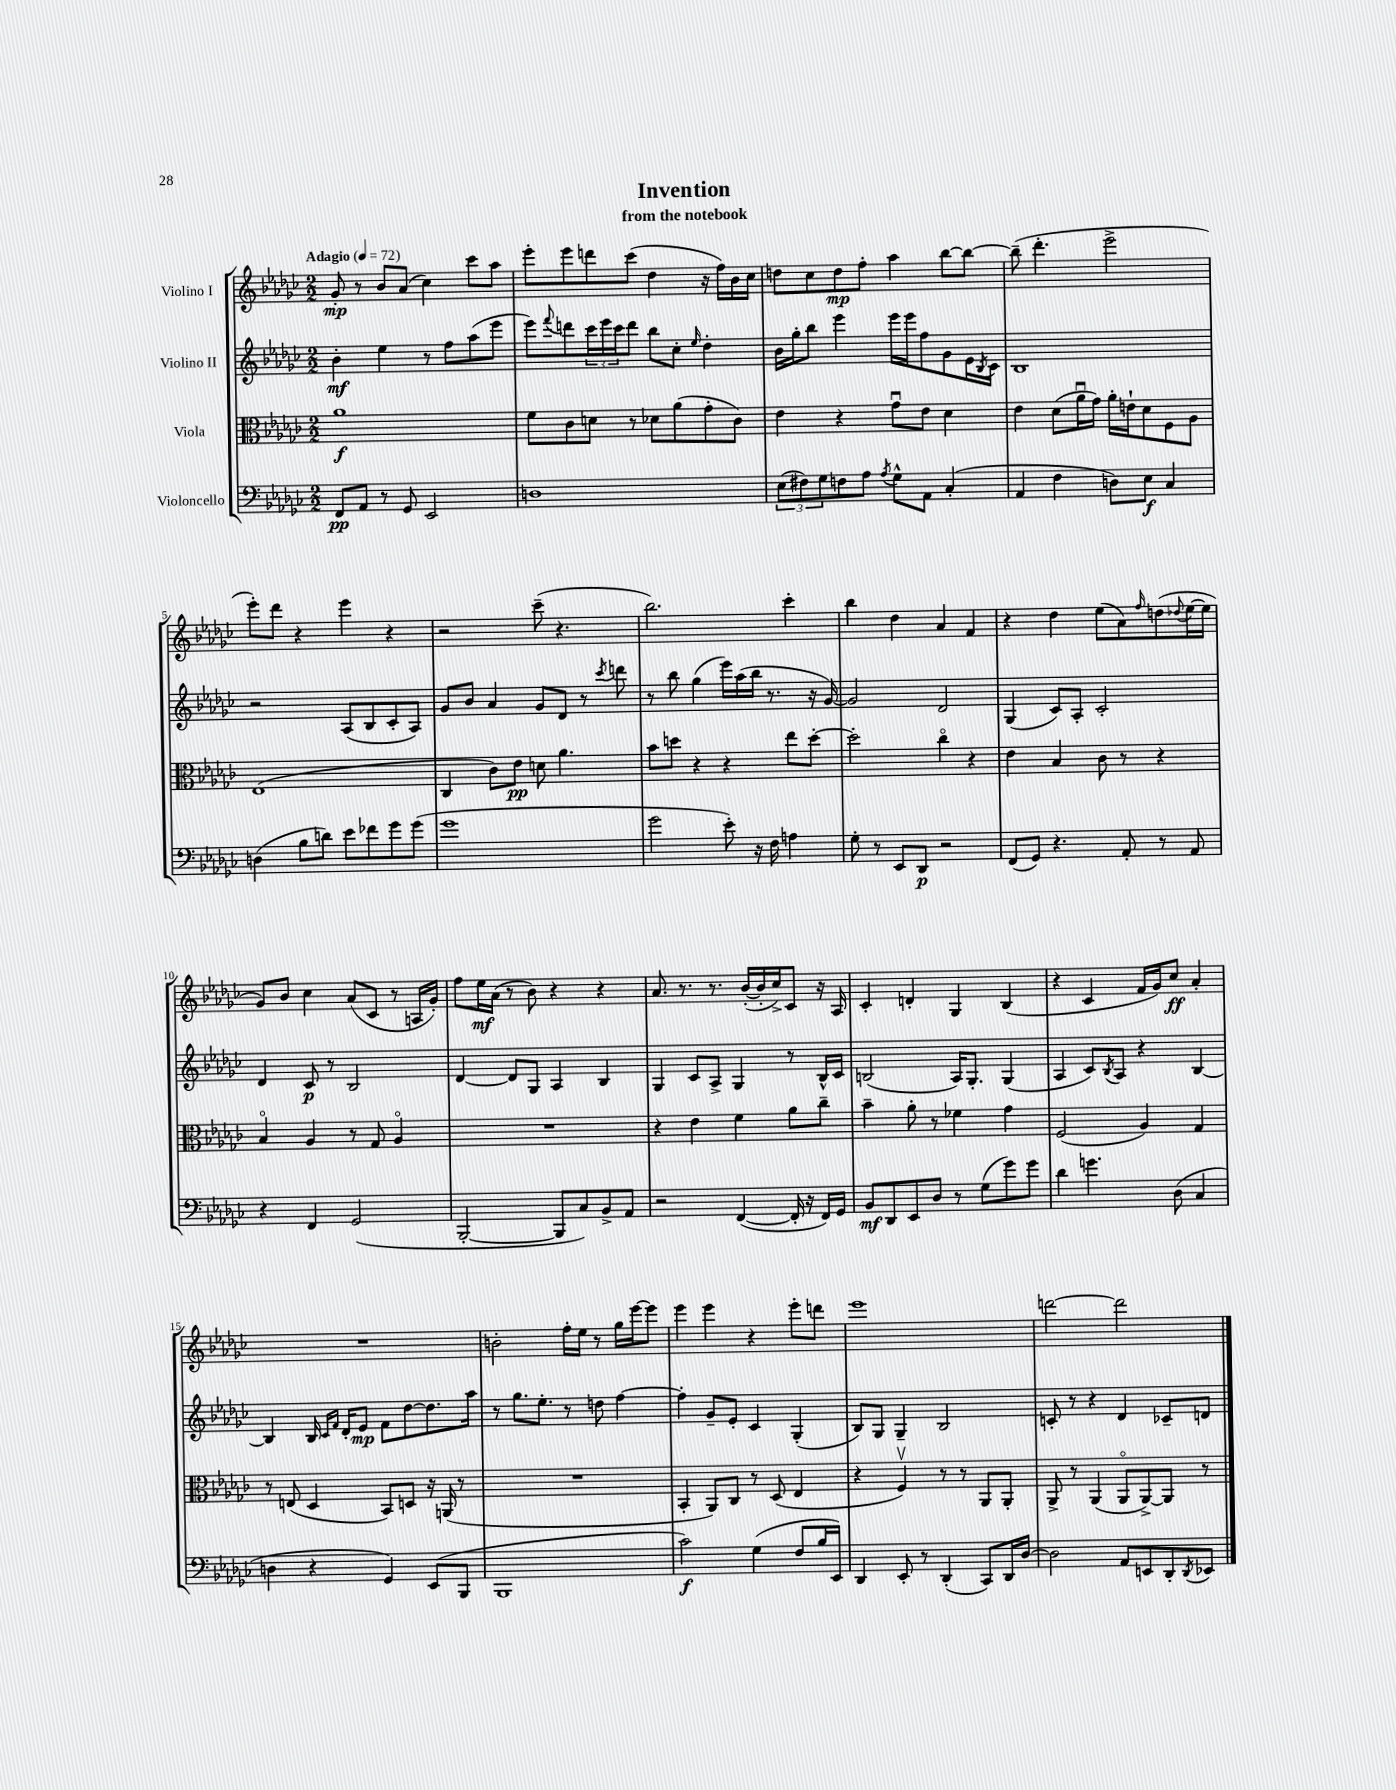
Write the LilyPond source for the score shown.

\header { title = "Invention" subtitle = "from the notebook" }
<<
\new StaffGroup <<
\new Staff = "s0" \with { instrumentName = "Violino I" } {
    \clef treble \key ges \major \numericTimeSignature \time 2/2 \tempo "Adagio" 4 = 72
    ges'8-.\mp r8 bes'8 aes'8( ces''4) ces'''8 aes''8 |
    ees'''8-. ees'''8 d'''8 ces'''8( des''4 r16 f''16) bes'16 ces''16 |
    d''8 ces''8 d''8\mp f''8-. aes''4 bes''8~ bes''8~ |
    bes''8--( des'''4.-. ees'''2-> |
    ees'''8-.) des'''8 r4 ees'''4 r4 |
    r2 ces'''8--( r4. |
    bes''2.) ces'''4-. |
    bes''4 des''4 aes'4 f'4 |
    r4 des''4 ees''8( aes'8) \grace { f''16 } d''8( \appoggiatura { des''8 } ees''16~ ees''16 |
    ges'8) bes'8 ces''4 aes'8( ces'8 r8 a16 ges'16-.) |
    f''8 ees''16\mf aes'16( r8 bes'8) r4 r4 |
    aes'8. r8. r8. bes'16~-.( bes'16-. ces''16->) ces'8 r16 aes16 |
    ces'4-. d'4-. ges4 bes4( |
    r4 ces'4 f'16 ges'16) ces''8\ff aes'4-. |
    R1 |
    b'2-. f''16-. ees''16 r8 ges''16 ees'''16~ ees'''8 |
    ees'''4 ees'''4 r4 ees'''8-. d'''8 |
    ees'''1 |
    d'''2~ d'''2 \bar "|." |
}
\new Staff = "s1" \with { instrumentName = "Violino II" } {
    \clef treble \key ges \major \numericTimeSignature \time 2/2
    bes'4-.\mf ees''4 r8 f''8 aes''8( ees'''8 |
    ees'''8) \appoggiatura { f'''8 } d'''8 \tuplet 3/2 { ces'''16 ees'''16 ces'''16 } d'''8 bes''8 ces''8-. \grace { ees''16 } des''4-. |
    bes'16 ges''16-. bes''8 ees'''4 ees'''16 ees'''16 f''8 ges'8 ees'16 \acciaccatura { bes8 } ces'16 |
    bes1 |
    r2 aes8( bes8 ces'8-. aes8) |
    ges'8 bes'8 aes'4 ges'8 des'8 r8 \acciaccatura { ces'''8 } d'''8 |
    r8 bes''8 ges''4( ees'''16) aes''16( bes''16 r8. r16 ges'16~) |
    ges'2 des'2 |
    ges4( ces'8) aes8-. ces'2-. |
    des'4 ces'8\p r8 bes2 |
    des'4~ des'8 ges8 aes4 bes4 |
    ges4 ces'8 aes8-> ges4 r8 bes16-^ ces'16 |
    b2( aes16) ges8.-. ges4( |
    aes4 ces'8) \acciaccatura { bes8 } aes8 r4 bes4~ |
    bes4 bes16 \grace { ces'16 f'16 } des'16-. ees'8\mp f'8 des''8~ des''8. aes''16 |
    r8 ges''8. ees''8.-. r8 d''8 f''4~ |
    f''4-. ges'8-- ees'8-. ces'4 ges4-.( |
    bes8) ges8 ges4-- bes2 |
    c'8-. r8 r4 des'4 ces'8-- d'8 \bar "|." |
}
\new Staff = "s2" \with { instrumentName = "Viola" } {
    \clef alto \key ges \major \numericTimeSignature \time 2/2
    aes'1\f |
    f'8 ces'8 d'8 r8 des'8 aes'8( ges'8-. ces'8) |
    ees'4 r4 ges'8\downbow ees'8 des'4 |
    ees'4 des'8( aes'16\downbow ges'16) aes'16-. e'16-! des'8 f8 aes8 |
    ees1( |
    ces4 ces'8) ees'8\pp d'8 aes'4. |
    bes'8 d''8 r4 r4 ees''8 d''8~-. |
    d''2-. ces''4\flageolet r4 |
    ees'4 bes4 ces'8 r8 r4 |
    bes4\flageolet aes4 r8 ges8 aes4\flageolet |
    R1 |
    r4 ees'4 f'4 aes'8 ces''8-- |
    bes'4-- aes'8-. r8 fes'4 ges'4 |
    f2( aes4) ges4 |
    r8 e8( des4 bes,8) d8 r16 a,16( r8 |
    R1 |
    bes,4-. aes,8) ces8 r8 des8( ees4 |
    r4 f4\upbow) r8 r8 aes,8 aes,8-. |
    aes,8-> r8 aes,4( aes,8\flageolet aes,8~->) aes,8 r8 \bar "|." |
}
\new Staff = "s3" \with { instrumentName = "Violoncello" } {
    \clef bass \key ges \major \numericTimeSignature \time 2/2
    f,8\pp aes,8 r8 ges,8 ees,2 |
    d1 |
    \tuplet 3/2 { ees8( fis8) ges8 } f8 aes8 \acciaccatura { aes8 } ges8-^ aes,8 ces4-.( |
    aes,4 f4 d8) ees8\f ces4 |
    d4( bes8 d'8) ees'8 fes'8 ges'8 ges'8( |
    ges'1 |
    ges'2 ees'8-.) r16 f16 a4 |
    ges8-. r8 ees,8 des,8\p r2 |
    f,8( ges,8) r4. aes,8-. r8 aes,8 |
    r4 f,4 ges,2( |
    bes,,2~-. bes,,8 ces8) bes,8-> aes,8 |
    r2 f,4~( f,16-. r16 f,16) ges,16 |
    bes,8\mf des,8 ees,8 des8 r8 ges8( ges'8) ges'8 |
    des'4 g'4. des8( ces4 |
    d4 r4 ges,4) ees,8( bes,,8 |
    bes,,1 |
    ces'2\f) ges4( f8 bes16 ees,16) |
    des,4 ees,8-. r8 des,4-.( ces,8) des,16 des16~ |
    des2 aes,8 e,8 des,8-. \acciaccatura { des,8 } ees,8 \bar "|." |
}
>>
>>
